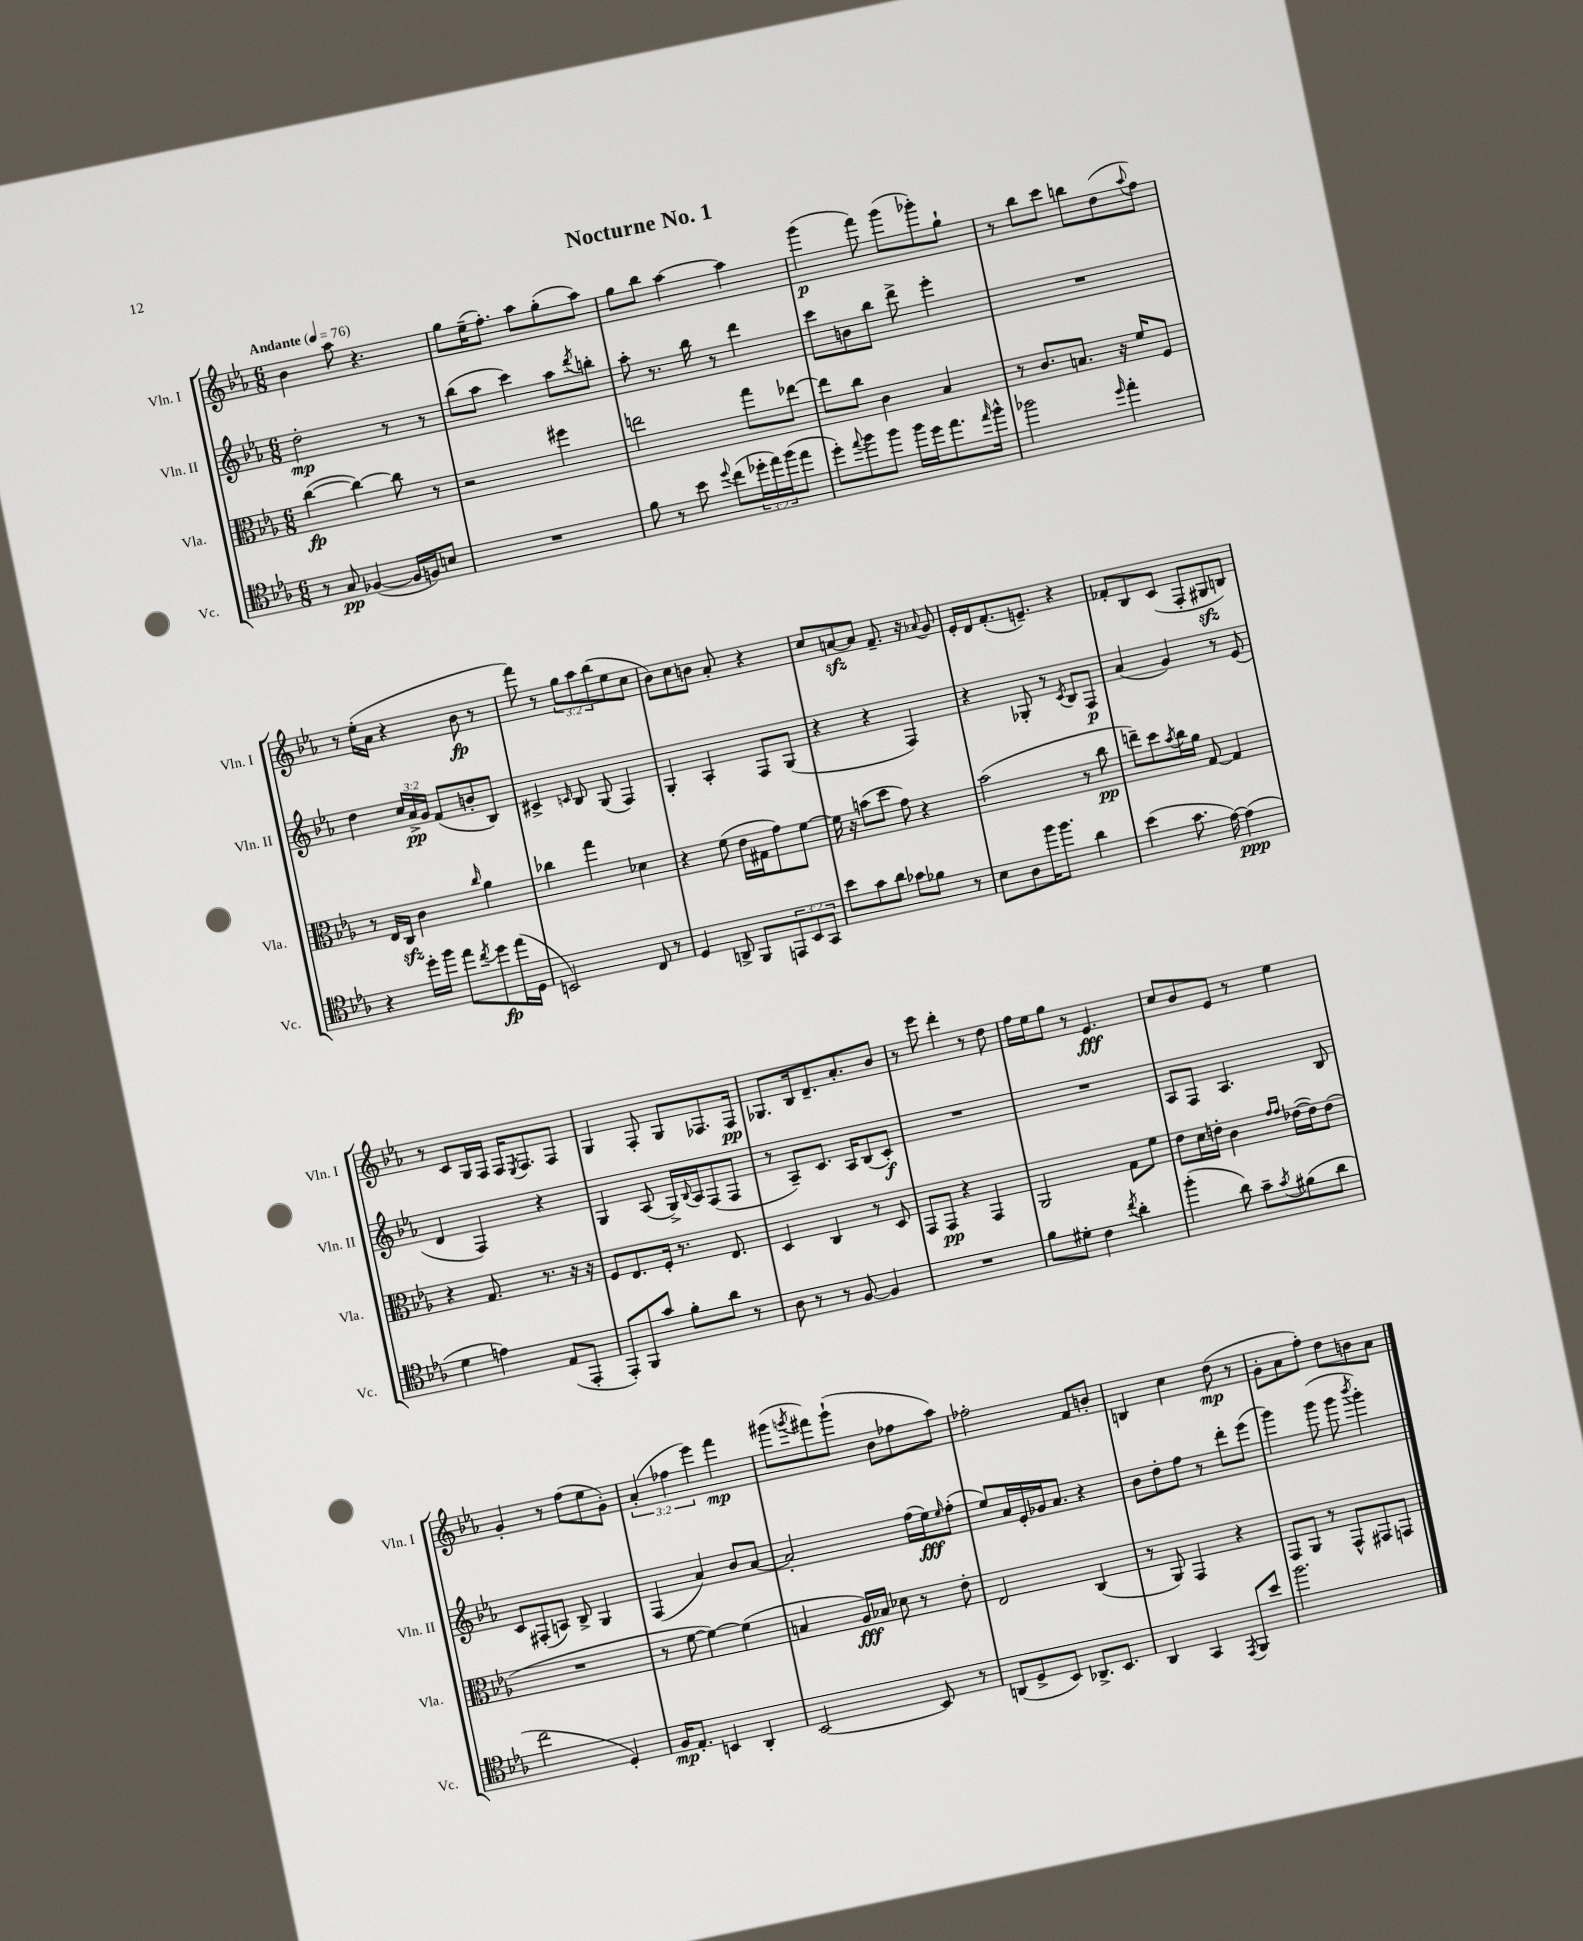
\header { title = "Nocturne No. 1" }
<<
\new StaffGroup <<
\new Staff = "s0" \with { instrumentName = "Vln. I" shortInstrumentName = "Vln. I" } {
    \clef treble \key ees \major \numericTimeSignature \time 6/8 \override Staff.TupletNumber.text = #tuplet-number::calc-fraction-text \tempo "Andante" 4 = 76
    bes'4 aes''8 r4. |
    g''8 ees''16--( f''8.-.) aes''8 g''8-.( aes''8) |
    g''8 bes''8 aes''4~ aes''4 |
    g'''4\p( f'''8) g'''8( ges'''8-.) g''8-! |
    r8 bes''8 c'''8 b''8 d''8( \appoggiatura { aes''8 } f''8) |
    r8 ees''16-.( aes'16 r4 bes'8\fp r8 |
    f'''8) r8 \tuplet 3/2 { g''8 aes''8 bes''8( } ees''8 c''8 |
    bes'8) c''8 b'8 aes'8-. r4 |
    c''8 a'8~\sfz a'8 f'8.-- r16 \appoggiatura { aes'8 } g'8 |
    ees'16-. d'16 f'8.-.( e'8.--) r4 |
    fes'8-. bes8 c'8( f8-. gis8\sfz b8) |
    r8 c'8 g16 f16 f16 \acciaccatura { ees8 } f8. f8 |
    g4 f8-. g8 fes8. fes16\pp |
    ges8. bes16 d'8.-- aes'8.-. bes'8 |
    r8 ees'''8 d'''4-. r8 d''8 |
    f''16 ees''16 g''8 r8 ees'4.\fff |
    c''8 bes'8 ees'8 r8 ees''4 |
    g'4-. r8 f''8( ees''8 g'8-.) |
    \tuplet 3/2 { aes'4-.( fes''4 ees'''4) } f'''4\mp |
    gis'''8( \acciaccatura { g'''8 } fis'''8) g'''8-!( bes'8 fes''8 aes''8) |
    fes''2-. f'8 b'8-. |
    b4 c''4 d''8\mp( r8 |
    g'8-. aes'8 f''8-.) d''8 b'8 aes'8 \bar "|." |
}
\new Staff = "s1" \with { instrumentName = "Vln. II" shortInstrumentName = "Vln. II" } {
    \clef treble \key ees \major \numericTimeSignature \time 6/8 \override Staff.TupletNumber.text = #tuplet-number::calc-fraction-text
    d''2-.\mp r8 r8 |
    bes''8( aes''8 c'''4) aes''8 \acciaccatura { d'''8 } b''8-. |
    aes''8-. r8. bes''16 r8 d'''4 |
    c'''8 b'8 bes''8 d'''8-> ees'''4-. |
    R2. |
    d''4 \tuplet 3/2 { c''16 aes'16->\pp g'16 } f'8( b'8-. bes8) |
    cis'4-> \grace { c'16 } bes8 g8( f4) |
    g4-. aes4-. f8 g8( |
    r4 r4 f4) |
    r4 ges8-. r8 \acciaccatura { c'8 } bes8 f8\p |
    aes'4( g'4) r8 ees'8( |
    d'4 f4) r4 |
    g4 aes8( g16->) \appoggiatura { bes8 } aes16 f8( f8 |
    r8 aes8--) c'8. aes16 bes8( c'8-.\f) |
    R2. |
    R2. |
    aes8 f8 aes4. bes8 |
    c'8 fis8-.( a8) bes8-> g4 |
    f4( aes'4) bes'8 aes'8~ |
    aes'2-. f''16( ees''16\fff) \grace { ees''16 } f''8-.( |
    ees''8) aes'16 ees'16-. ges'16 aes'8. r4 |
    bes'8 d''8-. f''8 r8 d'''8-. ees'''8( |
    g'''4) g'''8( g'''8 \acciaccatura { bes'''8 } g'''4-.) \bar "|." |
}
\new Staff = "s2" \with { instrumentName = "Vla." shortInstrumentName = "Vla." } {
    \clef alto \key ees \major \numericTimeSignature \time 6/8
    c''4~\fp( c''4~) c''8 r8 |
    r2 fis''4 |
    e''2 g''8 ees''8~ |
    ees''8 c''8 c'4 bes4 |
    r8 c'8. b8. r16 f'16 f8 |
    r8 ees16 c16\sfz c'4 \grace { c''16 } aes'4 |
    ces''4 g''4 des'4 |
    r4 f'8( ees'16 gis16 g'8) f'8~ |
    f'16 r16 b'8( d''8 g'8) r4 |
    bes'2( r8 c''8\pp |
    e''8--) d''8 \acciaccatura { bes'8 } c''16 aes'16 g8~ g4 |
    r4 g8. r8. r16 r16 |
    f8 ees8. f16-. r8. ees8. |
    d4 c4 r8 d8 |
    g,8 g,8\pp r4 g,4 |
    aes,2 g8 f'8 |
    ees'8 d'16 e'16-. c'4 \grace { g'16 g'16 } ees'16~( ees'16) ees'8( |
    R2. |
    r8 f'8~ f'4~) f'4( |
    b4 aes16\fff) bes16 des'8 r8 ees'8-. |
    ees2 c4( |
    r8 aes,8) g,4 r4 |
    g,8 aes,8 r8 g,8-^ gis,8 g,8 \bar "|." |
}
\new Staff = "s3" \with { instrumentName = "Vc." shortInstrumentName = "Vc." } {
    \clef tenor \key ees \major \numericTimeSignature \time 6/8 \override Staff.TupletNumber.text = #tuplet-number::calc-fraction-text
    r8 g8\pp fes4~( fes16 f16) b8 |
    R2. |
    f'8 r8 bes'8 \appoggiatura { d''8 } c''8( \tuplet 3/2 { des''16-. ees''16) f''16( } ees''8 |
    d''8-.) \appoggiatura { ees''8 } f''8 f''8 f''16 d''16 ees''8. \grace { ees''16 } f''16-^ |
    fes''2 \grace { d''16 } ees''4-. |
    r4 d''16-. f''16 ees''8 \acciaccatura { c''8 } d''8\fp ees''16( d16 |
    b,2) c8 r8 |
    d4 a,8-> f,8 \tuplet 3/2 { e,8 bes,8 g,8 } |
    bes'8 g'8 aes'8 ges'8 fes'8 r8 |
    bes8 aes8 f''16 f''8. aes'4 |
    bes'4( g'8. ees'16~) ees'4\ppp( |
    d'4 e'4) ees8( ees,8-. |
    ees,8-.) f,8 g'8 f'8-. aes'8 r8 |
    aes8 r8 r8 f8~ f4 |
    R2. |
    f'8 dis'8-. c'4 \acciaccatura { c''8 } aes'4-. |
    f''4-.( aes'8) g'8-- \acciaccatura { g'8 } fis'8( aes'8 |
    c''2 d4-.) |
    f16\mp ees8.-. b,4 aes,4-. |
    bes,2~ bes,8 r8 |
    a,8( d8-> bes,8) aes,8.-> bes,8. |
    aes,4 g,4 \acciaccatura { ees,8 } f,8 bes'8 |
    f''2. \bar "|." |
}
>>
>>
\layout { \context { \Score \remove "Bar_number_engraver" } }
